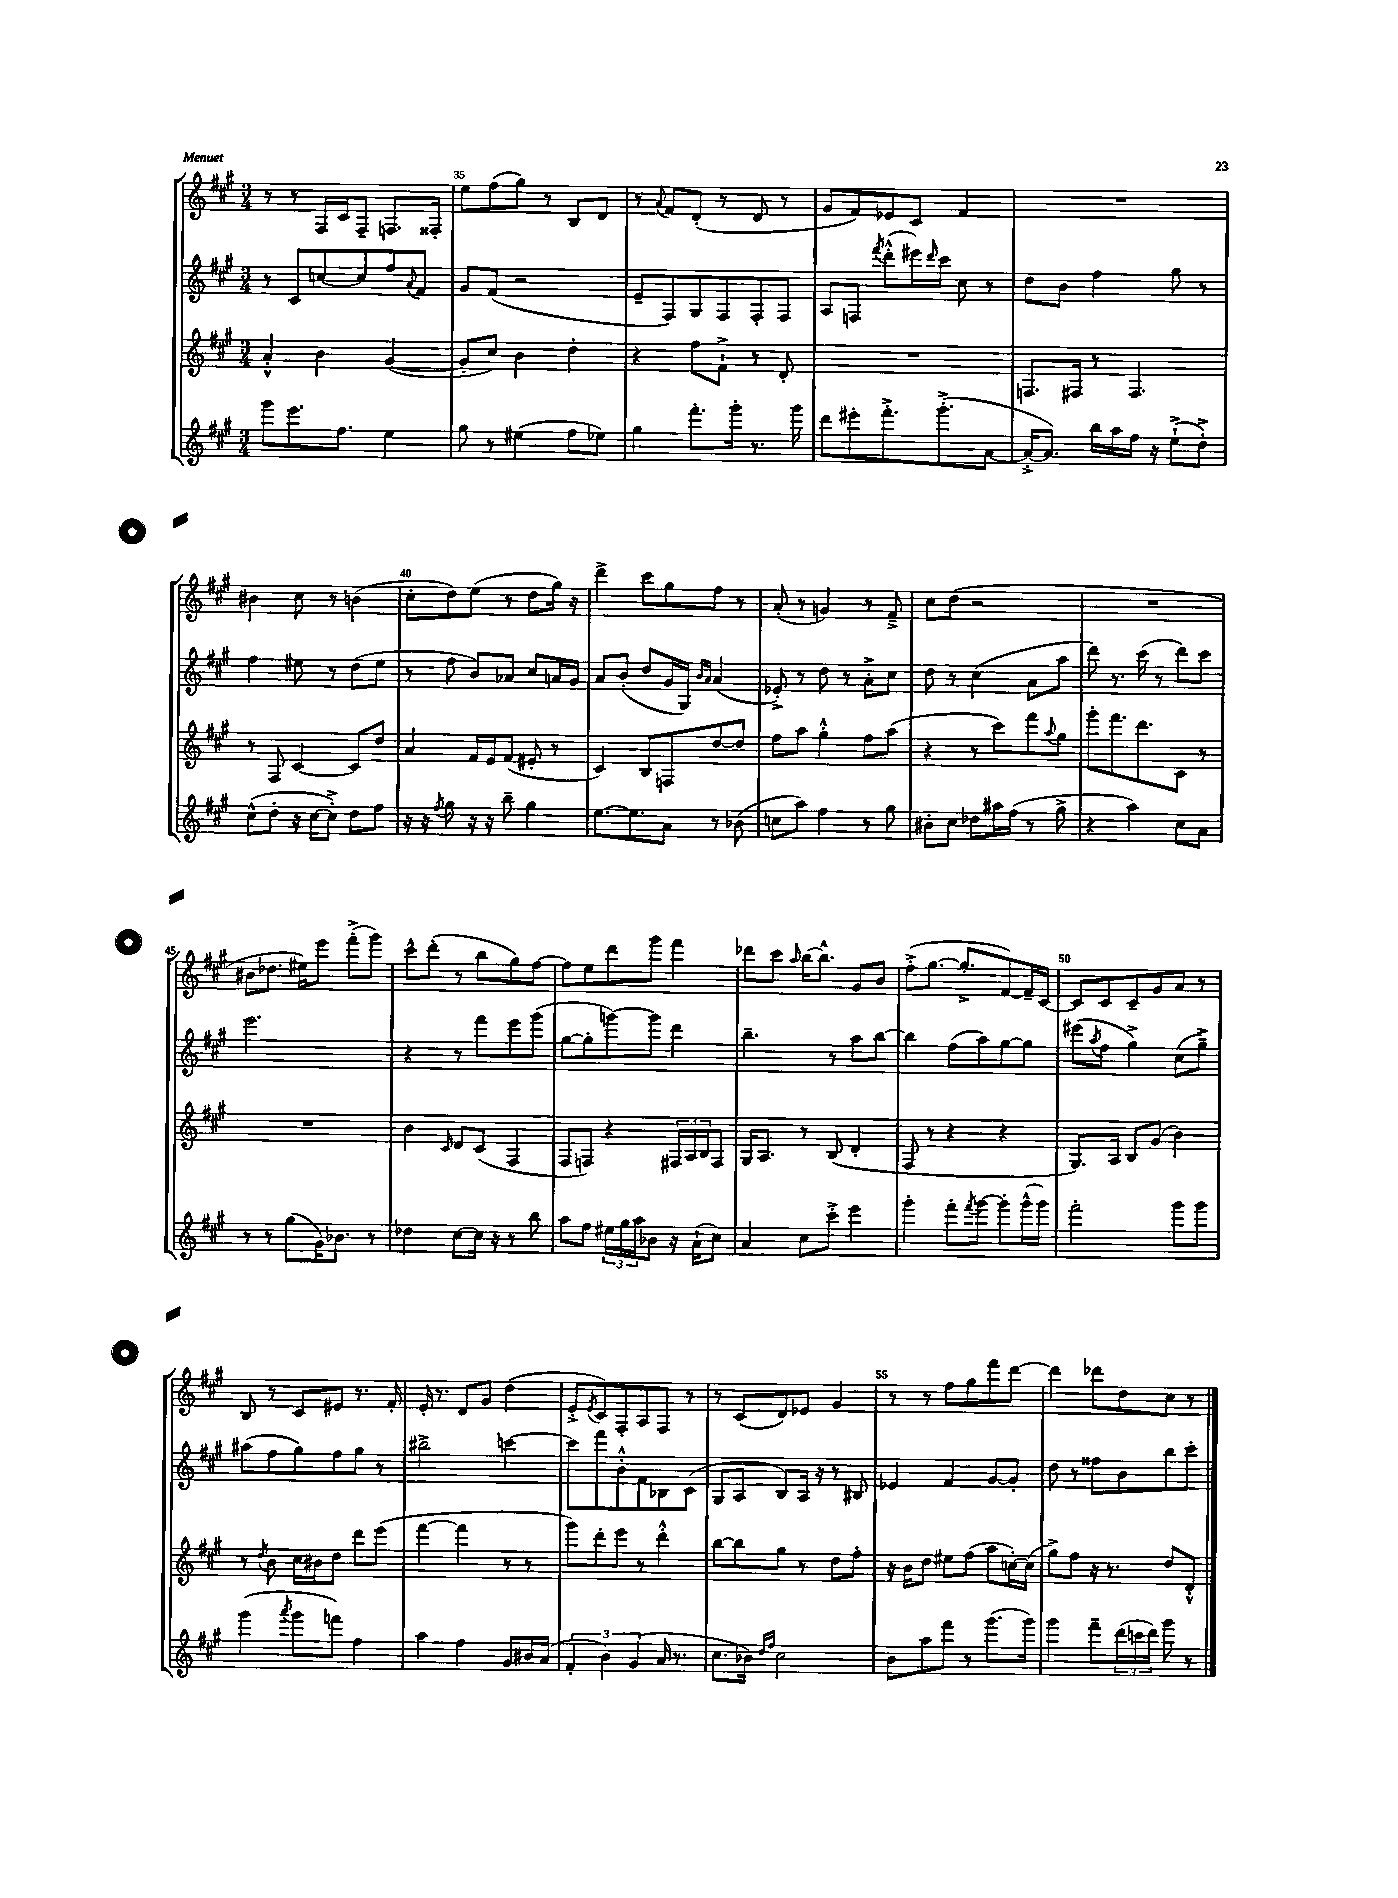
<<
\new StaffGroup <<
\new Staff = "s0" {
    \clef treble \key a \major \numericTimeSignature \time 3/4
    r8 r8 fis16 cis'16 fis8-- f8. fisis16-. |
    e''8 fis''8( gis''8) r8 b8 d'8 |
    r8 \appoggiatura { a'8 } fis'8 d'8-.( r8 d'8 r8 |
    gis'8 fis'8) ees'8 cis'8 fis'4 |
    R2. |
    bis'4 cis''8 r8 b'4( |
    cis''8-. d''8) e''8( r8 d''8 gis''16) r16 |
    d'''4-> cis'''8 gis''8 fis''8 r8 |
    a'8-.( r8 g'4) r8 fis'8---> |
    cis''8 d''8( r2 |
    R2. |
    bis'8 des''8. eis''16) e'''8 fis'''8-.->( gis'''8) |
    cis'''8-^ d'''8-.( r8 b''8 gis''8) fis''8~ |
    fis''8 e''8 d'''8 gis'''8 fis'''4 |
    des'''8 cis'''8 \grace { a''16 } b''16~ b''8.-^ gis'8 b'8 |
    fis''8-.->( gis''8.~ gis''8.-.-> fis'8~) fis'16-- cis'16~ |
    cis'8 cis'8 cis'8-- gis'8 a'8 r8 |
    b8 r8 cis'8 eis'8 r8. fis'16-. |
    e'16-. r8. d'8 gis'8 d''4( |
    e'8-.-> \acciaccatura { e'8 } cis'8) fis8-. a8 fis8 r8 |
    r8 cis'8( d'8) ees'8 gis'4 |
    r8 r8 fis''8 gis''8 fis'''8 d'''8~ |
    d'''4 des'''8 d''8 cis''8 r8 \bar "|." |
}
\new Staff = "s1" {
    \clef treble \key a \major \numericTimeSignature \time 3/4
    r8 cis'8 c''8~ c''8 fis''8 \appoggiatura { a'8 } fis'8 |
    gis'8 fis'8( r2 |
    e'8-- fis8) gis8 fis8 fis8-. fis8 |
    a8 f8 \acciaccatura { fis'''8 } d'''8-.-^( eis'''16) \grace { d'''16 } cis'''16 cis''8 r8 |
    d''8 b'8 fis''4 gis''8 r8 |
    fis''4 eis''8 r8 d''8( eis''8 |
    r8 fis''8 b'8) aes'8 cis''8 a'16 gis'16 |
    a'8 b'8-.( d''8 gis'16 gis16) \grace { b'16 a'16 } a'4( |
    ees'8-.->) r8 d''8 r8 a'8-.-> cis''8 |
    d''8 r8 cis''4( a'8 a''8 |
    d'''8) r8. cis'''16( r8 d'''8) cis'''8 |
    e'''2. |
    r4 r8 fis'''8 e'''8 gis'''8( |
    gis''8~ gis''8-. g'''8~) g'''8 d'''4 |
    b''4.-- r8 a''8 b''8~ |
    b''4 fis''8( a''8) gis''8~ gis''8 |
    eis'''8( \acciaccatura { a''8 } fis''8 gis''4->) cis''8( gis''8--->) |
    ais''8( fis''8 gis''8) fis''8 gis''8 r8 |
    bis''2-> c'''4~ |
    c'''8 fis'''8 b'8-.-^ fis'8 bes8 cis'8( |
    gis8 a8 b8) a16 r16 r8 bis8 |
    ees'4 fis'4 gis'8~ gis'8-. |
    d''8 r8 fisis''8 b'8 b''8 cis'''8-. \bar "|." |
}
\new Staff = "s2" {
    \clef treble \key a \major \numericTimeSignature \time 3/4
    a'4-.-^ b'4 gis'4~( |
    gis'8-. cis''8) b'4 d''4-. |
    r4 fis''8 fis'8-!-> r8 d'8-. |
    R2. |
    f8. fis16 r8 fis4. |
    r8 fis8 cis'4~ cis'8 d''8 |
    a'4 fis'16 e'16 fis'8( eis'8-. r8 |
    cis'4) b8 f8 d''8~ d''8 |
    fis''8 a''8 gis''4-.-^ fis''8 a''8( |
    r4 r8 cis'''8) fis'''8 \appoggiatura { a''8 } gis''8 |
    gis'''8-. fis'''8. d'''8. cis'8 r8 |
    R2. |
    b'4 \grace { cis'16 } d'8 cis'8( fis4 |
    fis8 f8) r4 \tuplet 3/2 { fis16 a16 b16 } fis8 |
    gis16 a8. r8 b8( d'4-. |
    fis8 r8 r4 r4 |
    gis8.) a16 b8 gis'8( b'4) |
    r8 \acciaccatura { d''8 } b'8 cis''16 bis'16 d''8 d'''8 e'''8( |
    fis'''4~ fis'''4 r8 r8 |
    gis'''8) d'''8-. e'''8 r8 d'''4-.-^ |
    b''8~ b''8 gis''8 r8 d''8 fis''8-. |
    r16 b'16 d''8 eis''8 fis''8( a''8 c''16~-.) c''16( |
    gis''8->) fis''8 r16 r8. d''8 d'8-.-^ \bar "|." |
}
\new Staff = "s3" {
    \clef treble \key a \major \numericTimeSignature \time 3/4
    gis'''8 e'''8. fis''8. e''4 |
    gis''8 r8 eis''4( fis''8 ees''8) |
    gis''4 fis'''8.-. gis'''16-. r8. gis'''16 |
    d'''8 eis'''8-. fis'''8.-.-> gis'''8.-.->( a'8~ |
    a'16~-.-> a'8.) b''16 a''16 fis''16 r16 e''8-!->( d''8-.->) |
    cis''8-^( d''8-. r16 cis''16~ cis''8-.->) d''8 fis''8 |
    r16 r16 \acciaccatura { fis''8 } gis''8 r16 r16 b''8-- gis''4 |
    e''8.~ e''8. a'8 r8 bes'8( |
    c''8 a''8) fis''4 r8 gis''8 |
    bis'8-. cis''8 des''8 ais''16 fis''16( r8 gis''8-> |
    r4 a''4) cis''8 a'8 |
    r8 r8 gis''8( gis'16) bes'8. r8 |
    des''4 cis''8~ cis''16 r16 r8 b''8 |
    a''8 fis''8 \tuplet 3/2 { eis''16 gis''16 a''16 } bes'8 r16 a'16-!( cis''8) |
    a'4 cis''8 cis'''8-.-> e'''4 |
    gis'''4-. fis'''8-. \acciaccatura { fis'''8 } gis'''8~ gis'''8-. gis'''16-^( gis'''16) |
    fis'''2-. gis'''8 gis'''8 |
    gis'''4( \acciaccatura { a'''8 } gis'''8 f'''8) fis''4 |
    a''4 fis''4 gis'8 bis'16 a'16( |
    \tuplet 3/2 { fis'4-. b'4) gis'4( } a'16 r8. |
    cis''8. bes'16) \grace { d''16 fis''16 } cis''2 |
    b'8 a''8 fis'''8 r8 gis'''8.( gis'''16) |
    gis'''4 fis'''8-- \tuplet 3/2 { d'''16( c'''16 d'''16) } gis'''8 r8 \bar "|." |
}
>>
>>
\layout { \context { \Score currentBarNumber = #34 \override BarNumber.break-visibility = ##(#f #t #t) barNumberVisibility = #(every-nth-bar-number-visible 5) } }
